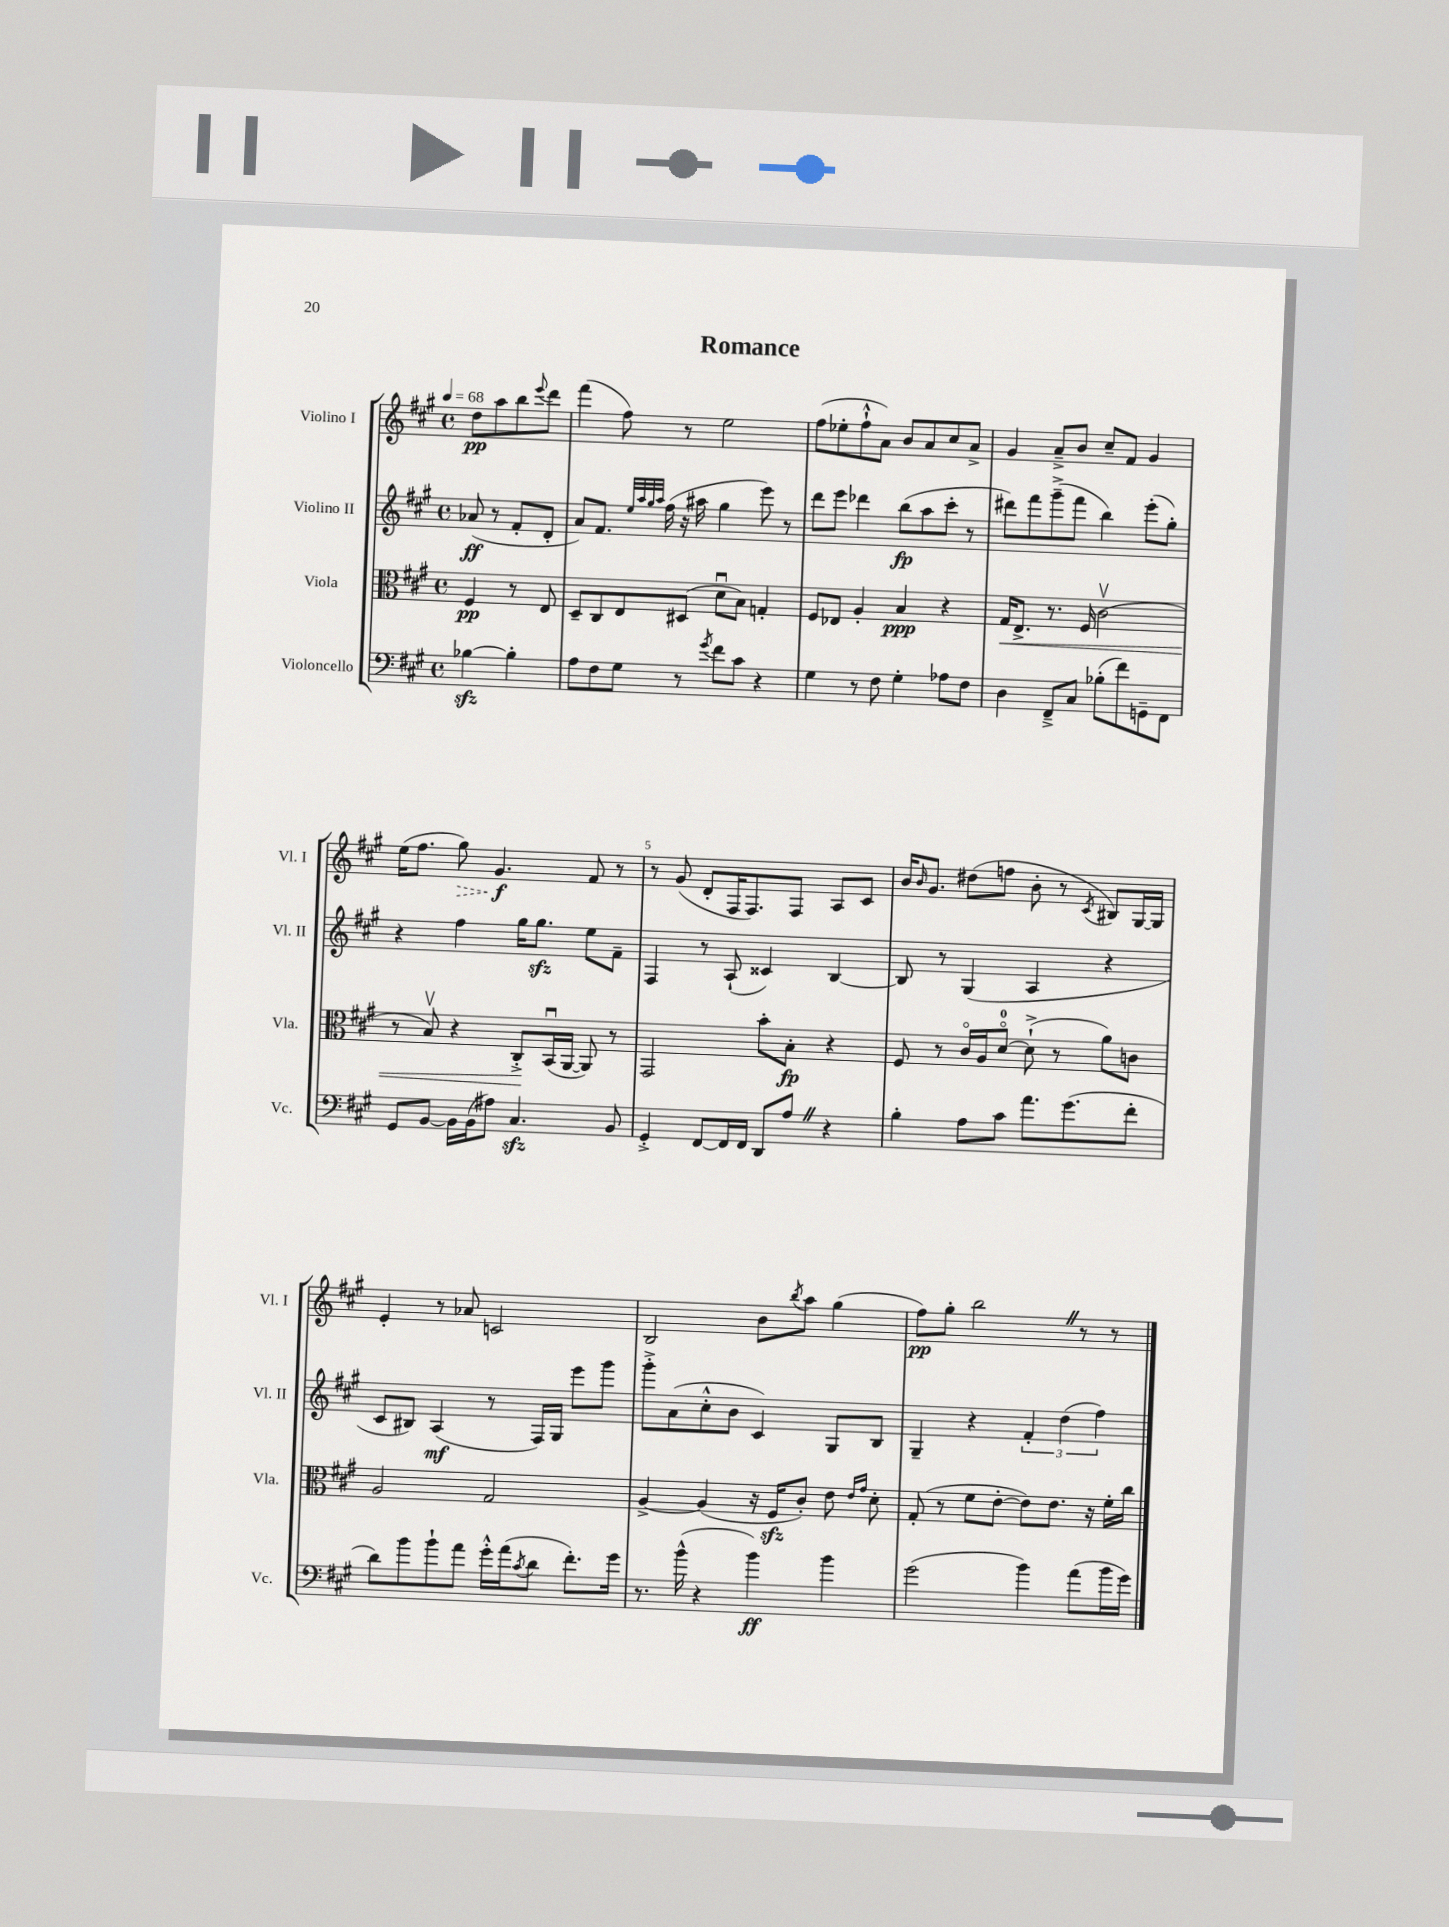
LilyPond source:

\header { title = "Romance" }
<<
\new StaffGroup <<
\new Staff = "s0" \with { instrumentName = "Violino I" shortInstrumentName = "Vl. I" } {
    \clef treble \key a \major \defaultTimeSignature \time 4/4 \partial 2 \tempo 4 = 68
    d''8\pp a''8 b''8 \appoggiatura { e'''8 } d'''8 |
    fis'''4( fis''8) r8 e''2 |
    fis''8( ees''8-. fis''8-!-^ a'8) b'8 a'8 cis''8 a'8-> |
    gis'4 a'8---> b'8 cis''8-- fis'8 gis'4 |
    e''16( fis''8. \once \override Hairpin.style = #'dashed-line gis''8\>) gis'4.\f\! fis'8 r8 |
    r8 gis'8( d'8-. fis16 fis8.) fis8 a8 cis'8 |
    b'16 \grace { b'16 } gis'8. dis''8( f''8 b'8-. r8 \acciaccatura { cis'8 } bis8) gis16~ gis16 |
    e'4-. r8 aes'8 c'2 |
    b2 b'8 \acciaccatura { b''8 } a''8 gis''4( |
    fis''8\pp) gis''8-. b''2 \once \override BreathingSign.text = \markup { \musicglyph "scripts.caesura.straight" } \breathe r8 r8 \bar "|." |
}
\new Staff = "s1" \with { instrumentName = "Violino II" shortInstrumentName = "Vl. II" } {
    \clef treble \key a \major \defaultTimeSignature \time 4/4 \partial 2
    aes'8\ff( r8 fis'8-. d'8-. |
    a'8) fis'8. \grace { e''32 a''32 gis''32 a''32 } fis''16( r16 ais''16 gis''4 e'''8) r8 |
    d'''8 e'''8 des'''4 b''8\fp( a''8 cis'''8-. r8 |
    dis'''8) fis'''8 gis'''8--->( fis'''8 b''4) e'''8-.( gis''8-.) |
    r4 fis''4 gis''16 gis''8.\sfz e''8 fis'8-- |
    fis4 r8 a8-!( cisis'4) b4~ |
    b8 r8 gis4( a4 r4 |
    cis'8 bis8) a4\mf( r8 fis16) gis16 e'''8 gis'''8 |
    gis'''8-.-> a'8( cis''8-.-^ b'8 cis'4) gis8 b8 |
    gis4-- r4 \tuplet 3/2 { fis'4-. d''4( fis''4) } \bar "|." |
}
\new Staff = "s2" \with { instrumentName = "Viola" shortInstrumentName = "Vla." } {
    \clef alto \key a \major \defaultTimeSignature \time 4/4 \partial 2
    fis4\pp r8 e8 |
    d8-- cis8 e8 dis8( d'8\downbow b8) g4-. |
    fis8 ees8 a4-. b4\ppp r4 |
    gis16\< e8.-> r8. fis16( cis'2\upbow |
    r8 b8\upbow) r4 cis8-.->\! b,16\downbow( a,16~ a,8) r8 |
    gis,2 b'8-. b8-.\fp r4 |
    fis8 r8 cis'16\flageolet a16 d'8-0~\flageolet d'8-!->( r8 a'8) c'8 |
    a2 gis2 |
    a4~-> a4( r16 fis16\sfz cis'8-.) e'8 \grace { e'16 gis'16 } d'8-. |
    gis8-.( r8 fis'8 e'8~-. e'8) e'8. r16 fis'16-. cis''16 \bar "|." |
}
\new Staff = "s3" \with { instrumentName = "Violoncello" shortInstrumentName = "Vc." } {
    \clef bass \key a \major \defaultTimeSignature \time 4/4 \partial 2
    bes4~\sfz bes4-. |
    a8 fis8 gis8 r8 \acciaccatura { gis'8 } fis'8 cis'8 r4 |
    gis4 r8 fis8 gis4-. aes8 fis8 |
    d4 fis,8---> cis8 bes8-.( fis'8) g,8-- fis,8 |
    gis,8 b,8~ b,16 b,16( ais8) cis4.\sfz b,8 |
    gis,4-.-> fis,8~ fis,16 fis,16 d,8 a8 \once \override BreathingSign.text = \markup { \musicglyph "scripts.caesura.straight" } \breathe r4 |
    b4-. a8 cis'8 a'8. gis'8.( fis'8-. |
    d'8) b'8 b'8-! a'8 gis'16-.-^ a'16( \acciaccatura { cis'8 } d'8 fis'8.-.) gis'16 |
    r8. b'16-^( r4 b'4\ff) b'4 |
    gis'2( b'4) a'8( b'16 gis'16) \bar "|." |
}
>>
>>
\layout { \context { \Score \override BarNumber.break-visibility = ##(#f #t #t) barNumberVisibility = #(every-nth-bar-number-visible 5) } }
